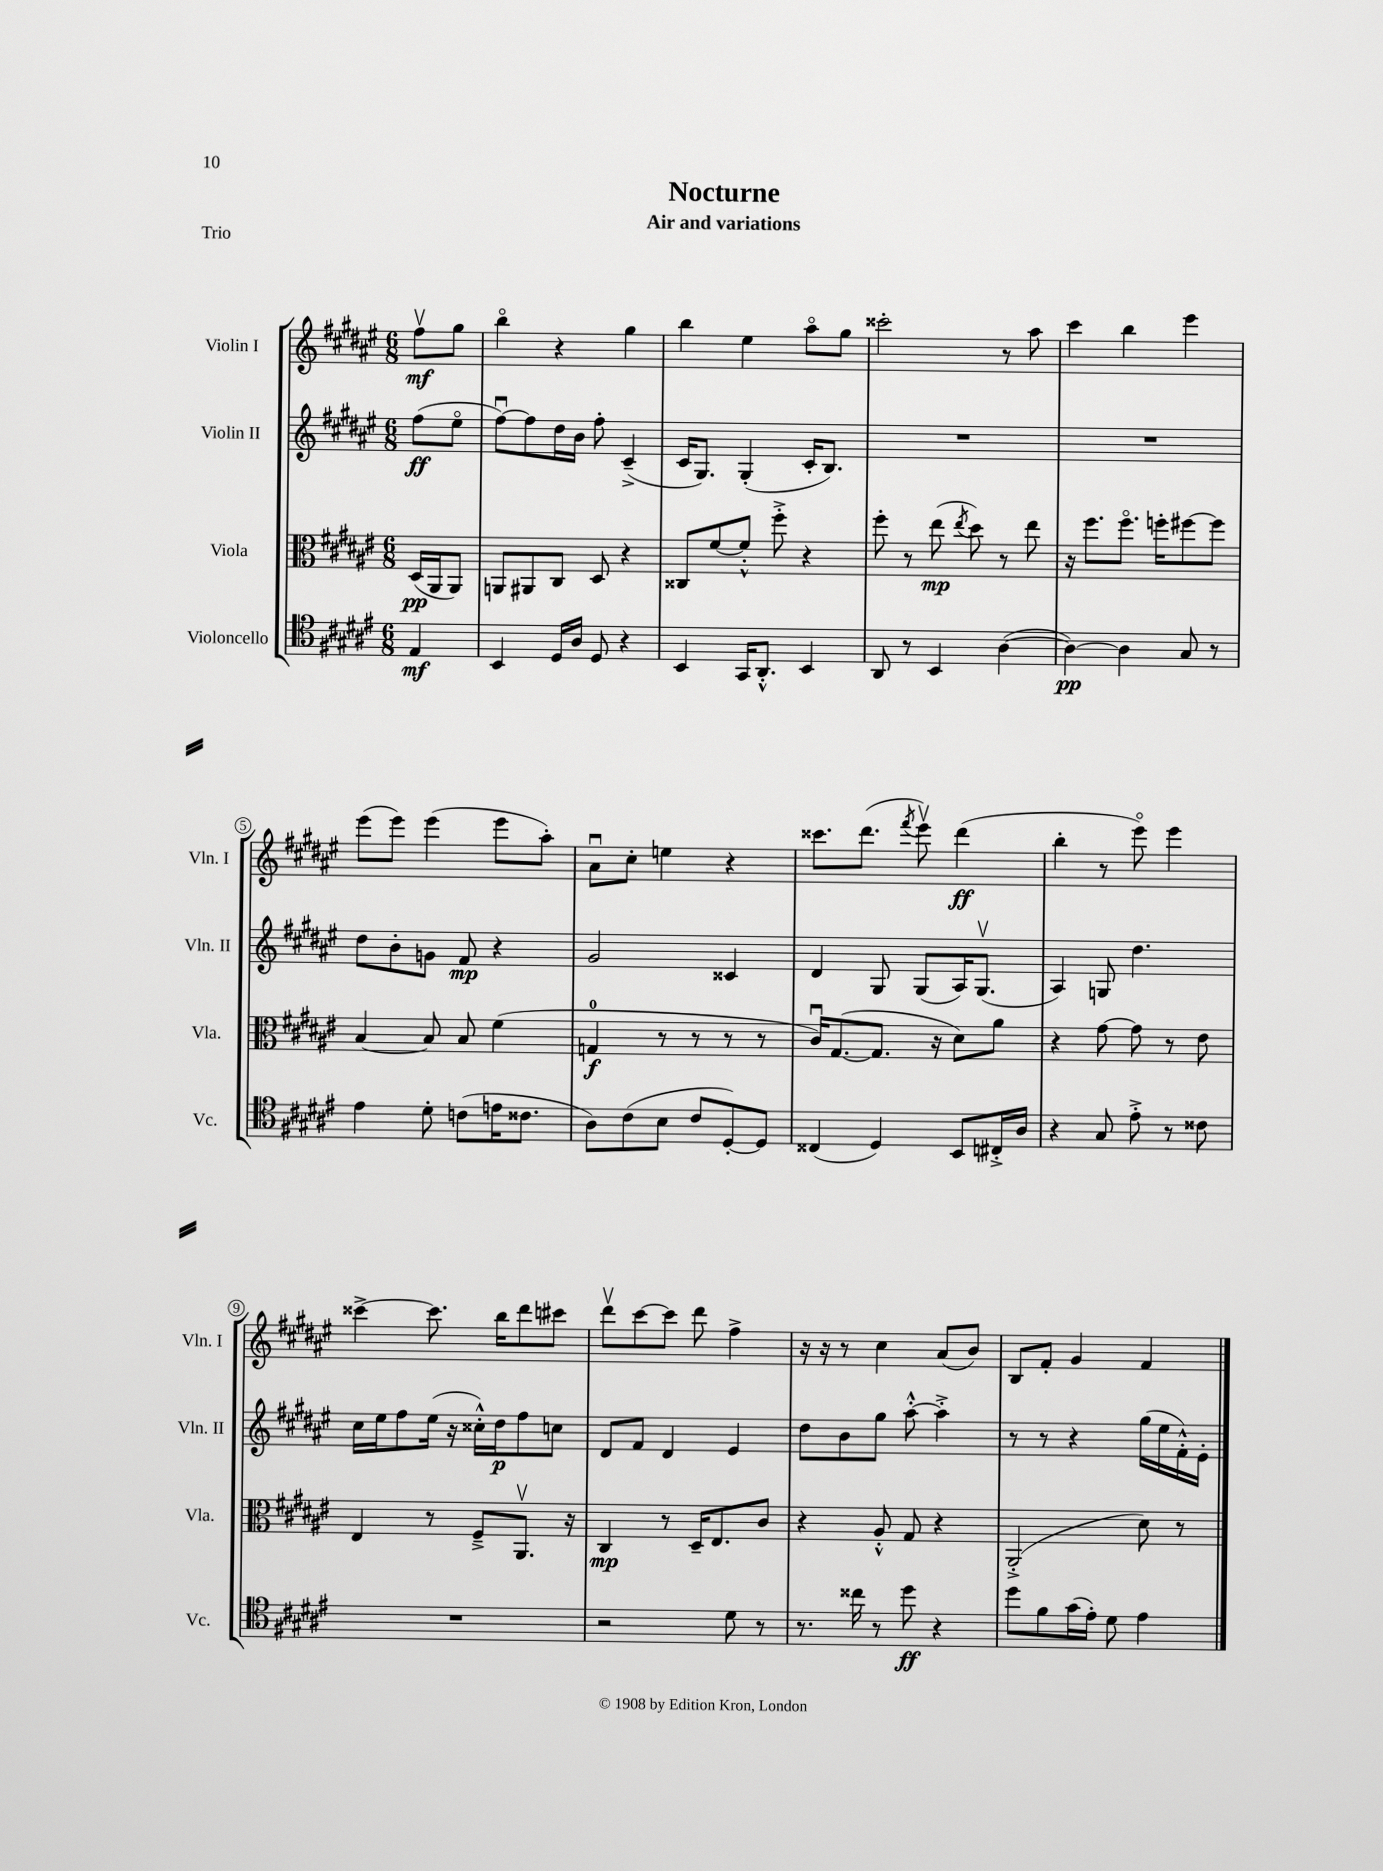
\header { title = "Nocturne" subtitle = "Air and variations" piece = "Trio" }
<<
\new StaffGroup <<
\new Staff = "s0" \with { instrumentName = "Violin I" shortInstrumentName = "Vln. I" } {
    \clef treble \key fis \major \numericTimeSignature \time 6/8 \partial 4
    fis''8\upbow\mf gis''8 |
    b''4\flageolet r4 gis''4 |
    b''4 eis''4 ais''8\flageolet gis''8 |
    cisis'''2-. r8 ais''8 |
    cis'''4 b''4 eis'''4 |
    eis'''8( eis'''8) eis'''4( eis'''8 ais''8-.) |
    ais'8\downbow cis''8-. e''4 r4 |
    cisis'''8. dis'''8.( \acciaccatura { fis'''8 } eis'''8\upbow) dis'''4\ff( |
    b''4-. r8 eis'''8\flageolet) eis'''4 |
    cisis'''4~-> cisis'''8. b''16 dis'''8 cis'''8 |
    dis'''8\upbow cis'''8~ cis'''8 dis'''8 fis''4-> |
    r16 r16 r8 cis''4 ais'8( b'8) |
    b8 fis'8-. gis'4 fis'4 \bar "|." |
}
\new Staff = "s1" \with { instrumentName = "Violin II" shortInstrumentName = "Vln. II" } {
    \clef treble \key fis \major \numericTimeSignature \time 6/8 \partial 4
    fis''8\ff( eis''8\flageolet |
    fis''8~\downbow) fis''8 dis''16 b'16 fis''8-. cis'4--->( |
    cis'16 gis8.) gis4-.( cis'16-. b8.) |
    R2. |
    R2. |
    dis''8 b'8-. g'8 fis'8\mp r4 |
    gis'2 cisis'4 |
    dis'4 gis8 gis8( ais16) gis8.\upbow( |
    ais4) g8 dis''4. |
    cis''16 eis''16 fis''8 eis''16( r16 cisis''16-.-^) dis''16\p fis''8 c''8 |
    dis'8 fis'8 dis'4 eis'4 |
    dis''8 b'8 gis''8 ais''8~-.-^ ais''4-.-> |
    r8 r8 r4 gis''16( eis''16 fis'16-.-^) eis'16-. \bar "|." |
}
\new Staff = "s2" \with { instrumentName = "Viola" shortInstrumentName = "Vla." } {
    \clef alto \key fis \major \numericTimeSignature \time 6/8 \partial 4
    dis16\pp( ais,16 ais,8) |
    a,8 ais,8 cis8 dis8 r4 |
    cisis8 fis'8~ fis'8-.-^ fis''8-.-> r4 |
    fis''8-. r8 eis''8\mp( \acciaccatura { eis''8 } dis''8) r8 eis''8 |
    r16 fis''8. fis''8.\flageolet f''16-. fis''8~ fis''8 |
    b4~ b8 b8 fis'4( |
    g4-0\f r8 r8 r8 r8 |
    cis'16\downbow) gis8.~( gis8. r16 dis'8) ais'8 |
    r4 gis'8~ gis'8 r8 eis'8 |
    eis4 r8 fis8---> ais,8.\upbow r16 |
    cis4\mp r8 dis16-- eis8. cis'8 |
    r4 ais8-.-^ gis8 r4 |
    ais,2-.->( dis'8) r8 \bar "|." |
}
\new Staff = "s3" \with { instrumentName = "Violoncello" shortInstrumentName = "Vc." } {
    \clef tenor \key fis \major \numericTimeSignature \time 6/8 \partial 4
    eis4\mf |
    b,4 dis16 ais16 dis8 r4 |
    b,4 gis,16 ais,8.-.-^ b,4 |
    ais,8 r8 b,4 ais4~( |
    ais4~\pp) ais4 gis8 r8 |
    eis'4 dis'8-. c'8( e'16 cisis'8. |
    ais8) cis'8( b8 cis'8 dis8~-.) dis8 |
    cisis4( dis4) b,8 cis16-.-> ais16 |
    r4 gis8 eis'8-.-> r8 cisis'8 |
    R2. |
    r2 dis'8 r8 |
    r8. cisis''16 r8 dis''8\ff r4 |
    dis''8 fis'8 gis'16( eis'16-.) dis'8 eis'4 \bar "|." |
}
>>
>>
\layout { \context { \Score \override BarNumber.stencil = #(make-stencil-circler 0.1 0.3 ly:text-interface::print) } }
